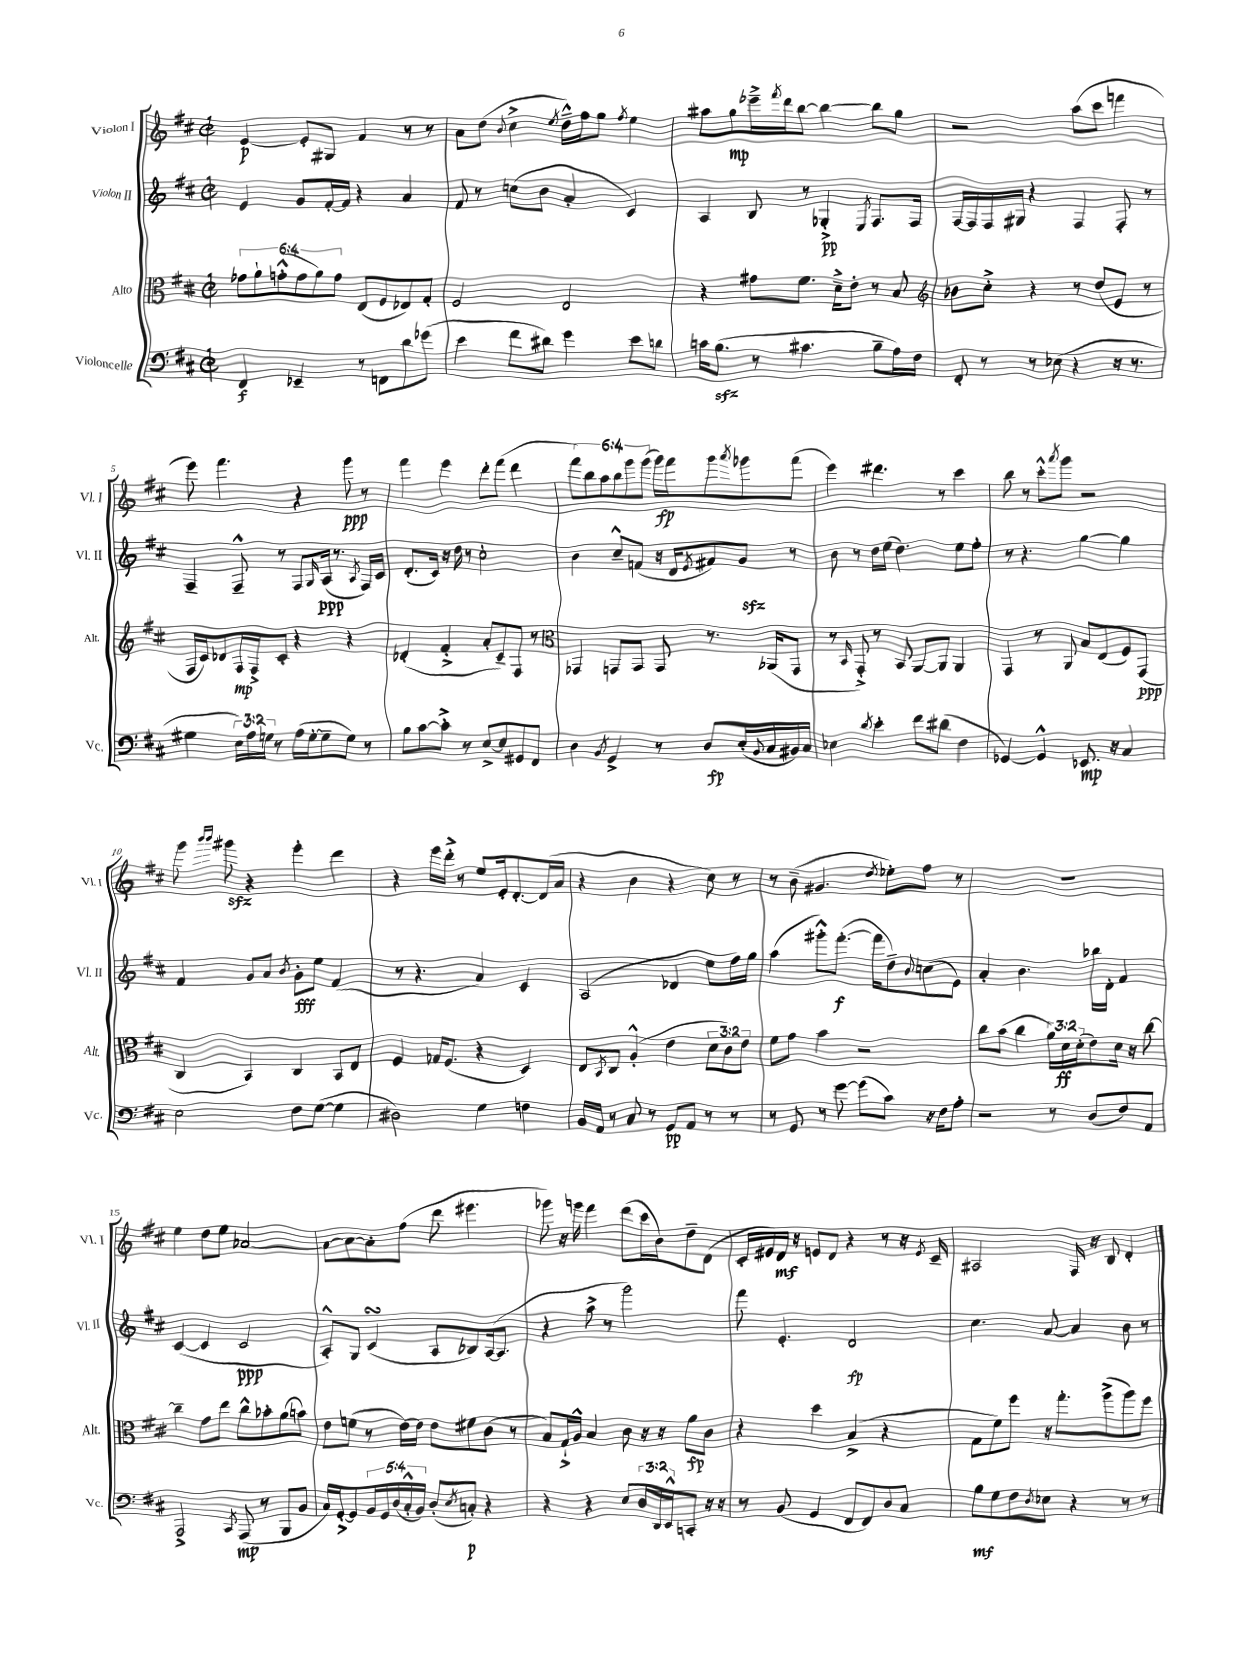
<<
\new StaffGroup <<
\new Staff = "s0" \with { instrumentName = "Violon I" shortInstrumentName = "Vl. I" } {
    \clef treble \key d \major \defaultTimeSignature \time 2/2 \override Staff.TupletNumber.text = #tuplet-number::calc-fraction-text
    e'4~\p e'8-. gis8 fis'4 r8 r8 |
    a'8 d''8( \appoggiatura { b'8 } cis''4-> \acciaccatura { e''8 } d''16---^) fis''16 g''8 \acciaccatura { fis''8 } e''4 |
    ais''8 g''8\mp ees'''16---> \acciaccatura { fis'''8 } d'''16 b''8~ b''4~ b''8 g''8 |
    r2 a''8( cis'''8 f'''4 |
    e'''8) fis'''4. r4 g'''8\ppp r8 |
    fis'''4 e'''4 d'''8-. fis'''8( d'''4 |
    \tuplet 6/4 { fis'''8) b''8 a''8 b''8 g'''8 g'''8( } g'''16\fp) fis'''16 g'''8 \acciaccatura { a'''8 } ges'''8 fis'''8( |
    e'''4) dis'''4. r8 cis'''4 |
    b''8 r8 cis'''8-.-^ \acciaccatura { a'''8 } g'''8 r2 |
    g'''8 \grace { b'''16 b'''16 } gis'''8\sfz r4 e'''4-. d'''4 |
    r4 e'''16 d'''16-.-> r8 e''8 e'16-. d'8.~-. d'16( a'16 |
    r4 b'4 r4 cis''8) r8 |
    r8 b'8--( gis'4. \acciaccatura { d''8 } ees''8-.) fis''8 r8 |
    R1 |
    e''4 d''8 e''8 aes'2~ |
    aes'8~ aes'8~ aes'8-. fis''8( d'''8 eis'''4. |
    ges'''8) r16 g'''16 fis'''4 d'''8( cis'''16 b'16) d''8-- d'8( |
    cis'16-. eis'16) d'16\mf r16 e'8 d'8 r4 r8 r16 \acciaccatura { e'8 } cis'16-- |
    ais2 fis16 r16 b8 d'4-. \bar "|." |
}
\new Staff = "s1" \with { instrumentName = "Violon II" shortInstrumentName = "Vl. II" } {
    \clef treble \key d \major \defaultTimeSignature \time 2/2
    e'4 g'8 fis'16~-. fis'16 r4 a'4 |
    fis'8 r8 c''8( b'8 a'4-. cis'4) |
    a4 b8 r8 ges4-.->\pp \acciaccatura { e8 } fis8. fis16 |
    fis16~ fis16 fis16 gis16 r4 fis4 fis8-. r8 |
    fis4-- fis8---^ r8 fis8 \grace { g16 } a16\ppp( r8. \acciaccatura { a8 } fis16) cis'16 |
    d'8.-.( cis'16) r16 d''16 r8 cis''2-. |
    b'4 cis''8---^ f'8( r16 d'16 \acciaccatura { e'8 } fis'8) g'8\sfz r8 |
    b'8 r8 d''16 e''16( d''4.) e''8 fis''8-. |
    r8 r4. g''4~ g''4 |
    fis'4 g'8 a'8 \acciaccatura { b'8 } g'8-.\fff e''8 fis'4( |
    r8 r4. a'4) cis'4 |
    a2( des'4 e''8 fis''16) g''16 |
    a''4( gis'''8-.-^) fis'''8.~-.\f( fis'''16 d''8--) \appoggiatura { b'8 } c''8( e'8) |
    a'4-. b'4. bes''16 d'16-. fis'4 |
    cis'4~( cis'4 cis'2\ppp |
    a8-.-^) g8 cis'4\turn( a8 bes8) a16~( a8. |
    r4 a''8-> r8 g'''2) |
    fis'''8 e'4.-. d'2\fp |
    cis''4. a'8~ a'4 b'8 r8 \bar "|." |
}
\new Staff = "s2" \with { instrumentName = "Alto" shortInstrumentName = "Alt." } {
    \clef alto \key d \major \defaultTimeSignature \time 2/2 \override Staff.TupletNumber.text = #tuplet-number::calc-fraction-text
    \tuplet 6/4 { ges'8 a'8-! g'8-.-^( g'8 a'8) g'8 } e8( fis8 ees8) g8-. |
    fis2 e2 |
    r4 gis'8 fis'8. d'16---> e'8-. r8 b8 |
    \clef treble bes'8 cis''8-.-> r4 r8 d''8( e'8 r8 |
    fis16 cis'16) des'8 fis16\mp fis16-> cis'8-. r4 r4 |
    des'4-.( fis'4-.-> a'8-. cis'8--) fis8 r8 |
    \clef alto ges,4 g,8 g,8 g,8 r8. aes,16( g,8 |
    r8 \grace { b,16 } g,8-.->) r8 b,8 a,8~ a,8 a,4 |
    g,4 r8 a,8 b8 e8( fis8) g,8\ppp( |
    cis4 b,4) cis4 b,8 e8 |
    fis4 ges16 fis8.( r4 d4) |
    e8 \acciaccatura { b,8 } cis8 a4-.-^( e'4 \tuplet 3/2 { d'8 cis'8) e'8 } |
    fis'8 g'8 b'4 r2 |
    cis''8 b'8( cis''4 \tuplet 3/2 { a'16) d'16\ff d'16-.( } e'8) d'16 r16 cis''8~ |
    cis''4-- g'8 e''8 cis''8-^ bes'8-. a'8( b'8) |
    e'8 f'8( r8 e'16~) e'16 e'8 fis'8 cis'8( r8 |
    b8) g16-!-> a16-^ b4 cis'8 r16 r16 a'8\fp cis'8 |
    r4 d''4 b4->( r4 |
    g8 fis'8) fis''8 r16 g''8.-. a''8->( a''8) fis''8 \bar "|." |
}
\new Staff = "s3" \with { instrumentName = "Violoncelle" shortInstrumentName = "Vc." } {
    \clef bass \key d \major \defaultTimeSignature \time 2/2 \override Staff.TupletNumber.text = #tuplet-number::calc-fraction-text
    fis,4\f ees,4-- r8 f,8 d'8 ges'8( |
    e'4 fis'8 dis'8) g'4 e'8 d'8 |
    c'16 b8.\sfz( r8 cis'4. b8-- a16) fis16 |
    fis,8-. r8 r8 ees8( r4 r16 r8. |
    gis4 \tuplet 3/2 { e16) a16 g16 } r8 a16( g16~-. g8-- g8) r8 |
    b8 cis'8~ cis'8-.-> r8 e8~-> e8 gis,8 fis,8 |
    d4 \acciaccatura { b,8 } g,4-> r8 d8\fp e16-.( \appoggiatura { b,8 } cis16 bis,16) cis16 |
    ees4 \acciaccatura { d'8 } e'4-. fis'8 dis'8( fis4 |
    ges,4~) ges,4-^ ees,8.\mp r16 cis4 |
    e2 fis8 g8~( g4 |
    dis2) g4 f4 |
    b,16 a,16 r8 cis8 r8 g,8\pp a,8 r8 r8 |
    r8 g,8 r8 g'8~ g'8( cis'8) r16 fis16 a8-. |
    r2 r8 d8( fis8) a,8 |
    a,,2-> \acciaccatura { cis,8 } a,,8\mp( r8 b,,8 b,8 |
    cis16) g,16~-.-> g,8 \tuplet 5/4 { b,16 g,16 d16( cis16-.-^ b,16) } d8-.( \acciaccatura { e8 } c8-.\p) r4 |
    r4 r4 e8 \tuplet 3/2 { d16 d,16 e,16-^ } c,8-. r16 r16 |
    r8 b,8( g,4 fis,8 fis,8) d8 cis8 |
    b8\mf g8 fis8 \acciaccatura { d8 } ees8 r4 r8 r8 \bar "|." |
}
>>
>>
